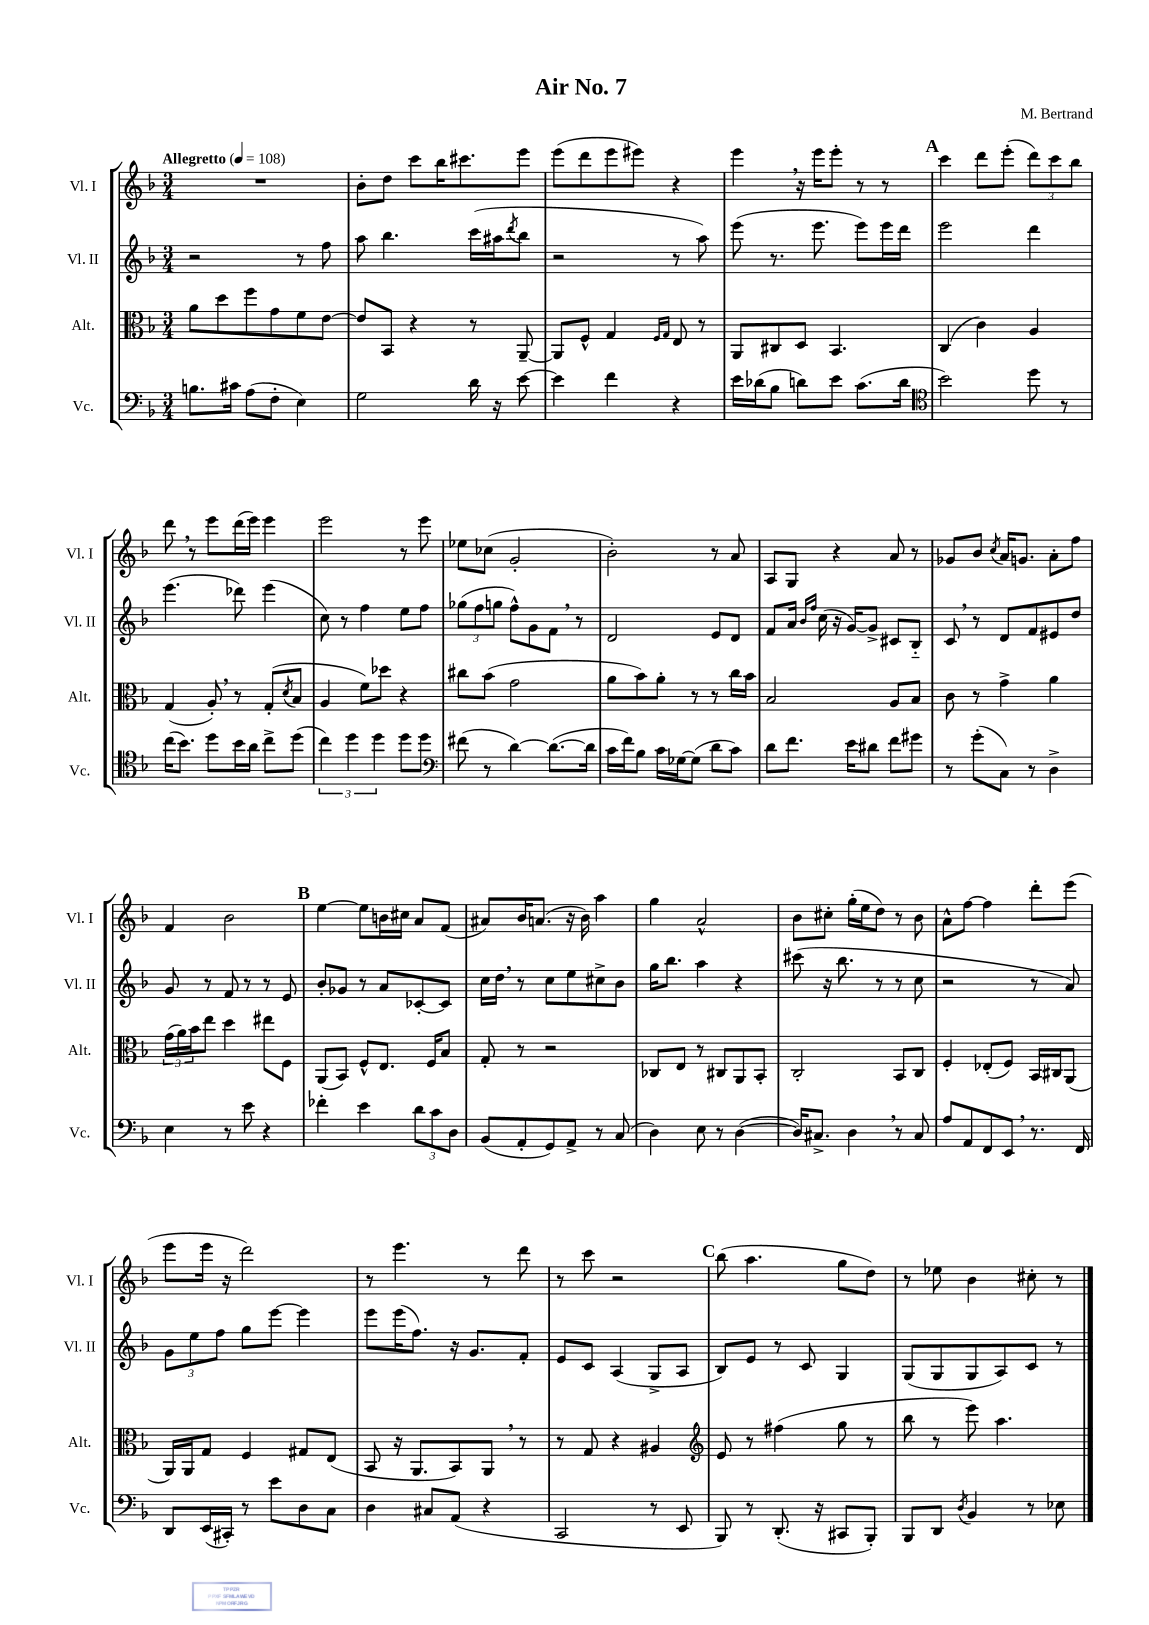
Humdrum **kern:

**kern	**kern	**kern	**kern
*part4	*part3	*part2	*part1
*staff4	*staff3	*staff2	*staff1
*I"Vc.	*I"Alt.	*I"Vl. II	*I"Vl. I
*I'Vc.	*I'Alt.	*I'Vl. II	*I'Vl. I
*clefF4	*clefC3	*clefG2	*clefG2
*k[b-]	*k[b-]	*k[b-]	*k[b-]
*M3/4	*M3/4	*M3/4	*M3/4
*MM108	*MM108	*MM108	*MM108
=1	=1	=1	=1
!	!	!	!LO:TX:a:B:t=Allegretto
8.Bn\L	8a\L	2r	2.r
.	8dd\	.	.
16c#X\Jk	.	.	.
(8A\L	8ff\	.	.
8F'\J	8g\	.	.
4E\)	8f\	8r	.
.	[8e\J	8ff\	.
=2	=2	=2	=2
2G\	8e/L]	8aa\	8b-'\L
.	8BB-/J	4.bb-\	8dd\J
.	4r	.	8ccc\L
.	.	.	16bb-\K
.	.	.	8.ccc#X\
16d\	8r	(16ccc\LL	.
16r	.	16aa#X\J	.
.	.	8qddd/	.
[8e\	[8AA~/	8bb-\J	8eee\J
=3	=3	=3	=3
4e\]	8AA/L]	2r	(8eee\L
.	8F^^/J	.	8ddd\
4f\	4G/	.	8eee\
.	.	.	8eee#X\J)
.	16qqF/LL	.	.
.	16qqG/JJ	.	.
4r	8E/	8r	4r
.	8r	8aa\)	.
=4	=4	=4	=4
16e\LL	8AA/L	(8eee\	4eee,\
(16d-X\J	.	.	.
8B-\J	8C#X/	8.r	.
8dn\L)	8D/J	.	16r
.	.	8.eee\	16eee\KL
8e\J	4.BB-/	.	8eee'\J
(8.c\L	.	8eee\L)	8r
.	.	16eee\L	8r
16d\Jk	.	16ddd\JJ	.
!!LO:REH:place=s1:t=A
=5	=5	=5	=5
*clefC4	*	*	*
2b-\)	(4C/	2eee\	4ccc\
.	4c\)	.	8ddd\L
.	.	.	(8eee'\J
8dd\	4A/	4ddd\	12ddd\L)
.	.	.	12ccc\
8r	.	.	.
.	.	.	12bb-\J
!!LO:LB:g=z
=6	=6	=6	=6
(16cc\KL	(4G/	(4.eee\	8ddd,\
8.b-\J)	.	.	.
.	.	.	8r
8dd\L	8A',/)	.	8eee\L
16b-\L	8r	8ddd-X\)	(16ddd\L
16a\JJ	.	.	16eee\JJ)
8cc^\L	(8G'/L	(4eee\	4eee\
.	8qd/	.	.
(8dd\J	8B-/J	.	.
=7	=7	=7	=7
6cc\)	4A/	8cc\)	2eee\
.	.	8r	.
6dd\	.	.	.
.	8f\L)	4ff\	.
6dd\	.	.	.
.	8dd-X\J	.	.
8dd\L	4r	8ee\L	8r
8dd\J	.	8ff\J	8eee\
=8	=8	=8	=8
*clefF4	*	*	*
(8f#X\	8cc#X\L	(12gg-X\L	8ee-X\L
.	.	12ff\	.
8r	(8b-\J	.	(8cc-X\J
.	.	12ggn\J	.
[4d\)	2g\	8ff^^\L)	2g'/
.	.	8g\	.
(8.d\L_	.	8f,\J	.
.	.	8r	.
16d\Jk]	.	.	.
=9	=9	=9	=9
16c\LL	8a\L	2d/	2b-'\)
16f\J)	.	.	.
8B-\J	8b-\)	.	.
16c\LL	8a'\J	.	.
[16G-X\J	.	.	.
(8G-\J]	8r	.	.
8d\L	8r	8e/L	8r
8c\J)	16cc\LL	8d/J	8a/
.	16b-\JJ	.	.
=10	=10	=10	=10
8d\L	2B-/	8f/L	8A/L
8.f\J	.	16a/Jk	8G/J
.	.	16qqb-/LL	.
.	.	16qqff/JJ	.
.	.	(16cc\	.
.	.	16r	4r
16e\KL	.	[16g/KL)	.
8d#X\J	.	8g^/J]	.
8f\L	8A/L	8c#X/L	8a/
8g#X\J	8B-/J	8B-/J	8r
=11	=11	=11	=11
8r	8c\	8c,/	8g-X/L
(8g'\L	8r	8r	8b-/J
.	.	.	8qcc/
8C\J)	4g^\	8d/L	16a/KL
.	.	.	8.gn/J
8r	.	8f/	.
4D^\	4a\	8e#X/	8a'\L
.	.	8dd/J	8ff\J
!!LO:LB:g=z
=12	=12	=12	=12
4E\	(24g\LL	8g/	4f/
.	24a\)	.	.
.	24b-\J	.	.
.	8ee\J	8r	.
8r	4dd\	8f/	2b-\
8e\	.	8r	.
4r	8ee#X\L	8r	.
.	8F\J	8e/	.
!!LO:REH:place=s1:t=B
=13	=13	=13	=13
4f-X'\	(8AA/L	8b-'/L	[4ee\
.	8BB-/J)	8g-X/J	.
4e\	8F^^/L	8r	8ee\L]
.	8.E/J	8a/L	16bn\L
.	.	.	16cc#X\JJ
12d\L	.	[8c-X'/	8a/L
.	16F/KL	.	.
12c\	.	.	.
.	8B-/J	8c-/J]	(8f/J
12D\J	.	.	.
=14	=14	=14	=14
(8BB-/L	8G'/	16cc\LL	8a#X/L)
.	.	16dd,\JJ	.
8AA'/	8r	8r	16b-/K
.	.	.	(8.an/J
8GG/)	2r	8cc\L	.
8AA^/J	.	8ee\	16r
.	.	.	16b-\)
8r	.	8cc#X^\	4aa\
(8C/	.	8b-\J	.
=15	=15	=15	=15
4D\)	8C-X/L	16gg\KL	4gg\
.	.	8.bb-\J	.
.	8E/J	.	.
8E\	8r	4aa\	2a^^/
8r	8C#X/L	.	.
([4D\	8AA/	4r	.
.	8BB-'/J	.	.
=16	=16	=16	=16
16D/KL])	2C'/	(8ccc#X\	8b-\L
8.C#X^/J	.	.	.
.	.	16r	8cc#X'\J
.	.	8.bb-\	.
4D,\	.	.	(16gg'\LL
.	.	.	16ee\J
.	.	8r	8dd\J)
8r	8BB-/L	8r	8r
8C#/	8C/J	8cc\	8b-\
=17	=17	=17	=17
8A/L	4F'/	2r	8a^^\L
8AA/	.	.	[8ff\J
8FF/	(8E-X'/L	.	4ff\]
8EE,/J	8F/J)	.	.
8.r	16BB-/LL	8r	8ddd'\L
.	16C#X/J	.	.
.	(8AA/J	8a/)	(8eee\J
16FF/	.	.	.
!!LO:LB:g=z
=18	=18	=18	=18
8DD/L	16AA/LL)	12g\L	8eee\L
.	16AA/J	.	.
.	.	12ee\	.
(16EE/L	8G/J	.	16eee\Jk
.	.	12ff\J	.
16CC#X'/JJ)	.	.	16r
8r	4F/	8gg\L	2ddd\)
8e\L	.	[8eee\J	.
8D\	8G#X/L	4eee\]	.
8C\J	(8E/J	.	.
=19	=19	=19	=19
4D\	8BB-/	8eee\L	8r
.	16r	(16eee\K	4.eee\
.	8.AA/L	8.ff\J)	.
8C#X/L	.	.	.
(8AA/J	8BB-/)	16r	.
.	.	8.g/L	.
4r	8AA,/J	.	8r
.	8r	8f'/J	8ddd\
=20	=20	=20	=20
2CC/	8r	8e/L	8r
.	8G/	8c/J	8ccc\
.	4r	(4A/	2r
8r	4A#X/	8G^/L	.
8EE/	.	8A/J	.
!!LO:REH:place=s1:t=C
=21	=21	=21	=21
*	*clefG2	*	*
8BBB-/)	8e/	8B-/L)	(8bb-\
8r	8r	8e/J	4.aa\
(8.DD'/	(4ff#X\	8r	.
.	.	8c/	.
16r	.	.	.
8CC#X/L	8gg\	4G/	8gg\L
8BBB-'/J)	8r	.	8dd\J)
=22	=22	=22	=22
8BBB-/L	8bb-\	(8G/L	8r
8DD/J	8r	8G/	8ee-X\
8qD/	.	.	.
4BB-/	8eee\)	8G/	4b-\
.	4.aa\	8A/)	.
8r	.	8c/J	8cc#X'\
8E-X\	.	8r	8r
==	==	==	==
*-	*-	*-	*-
